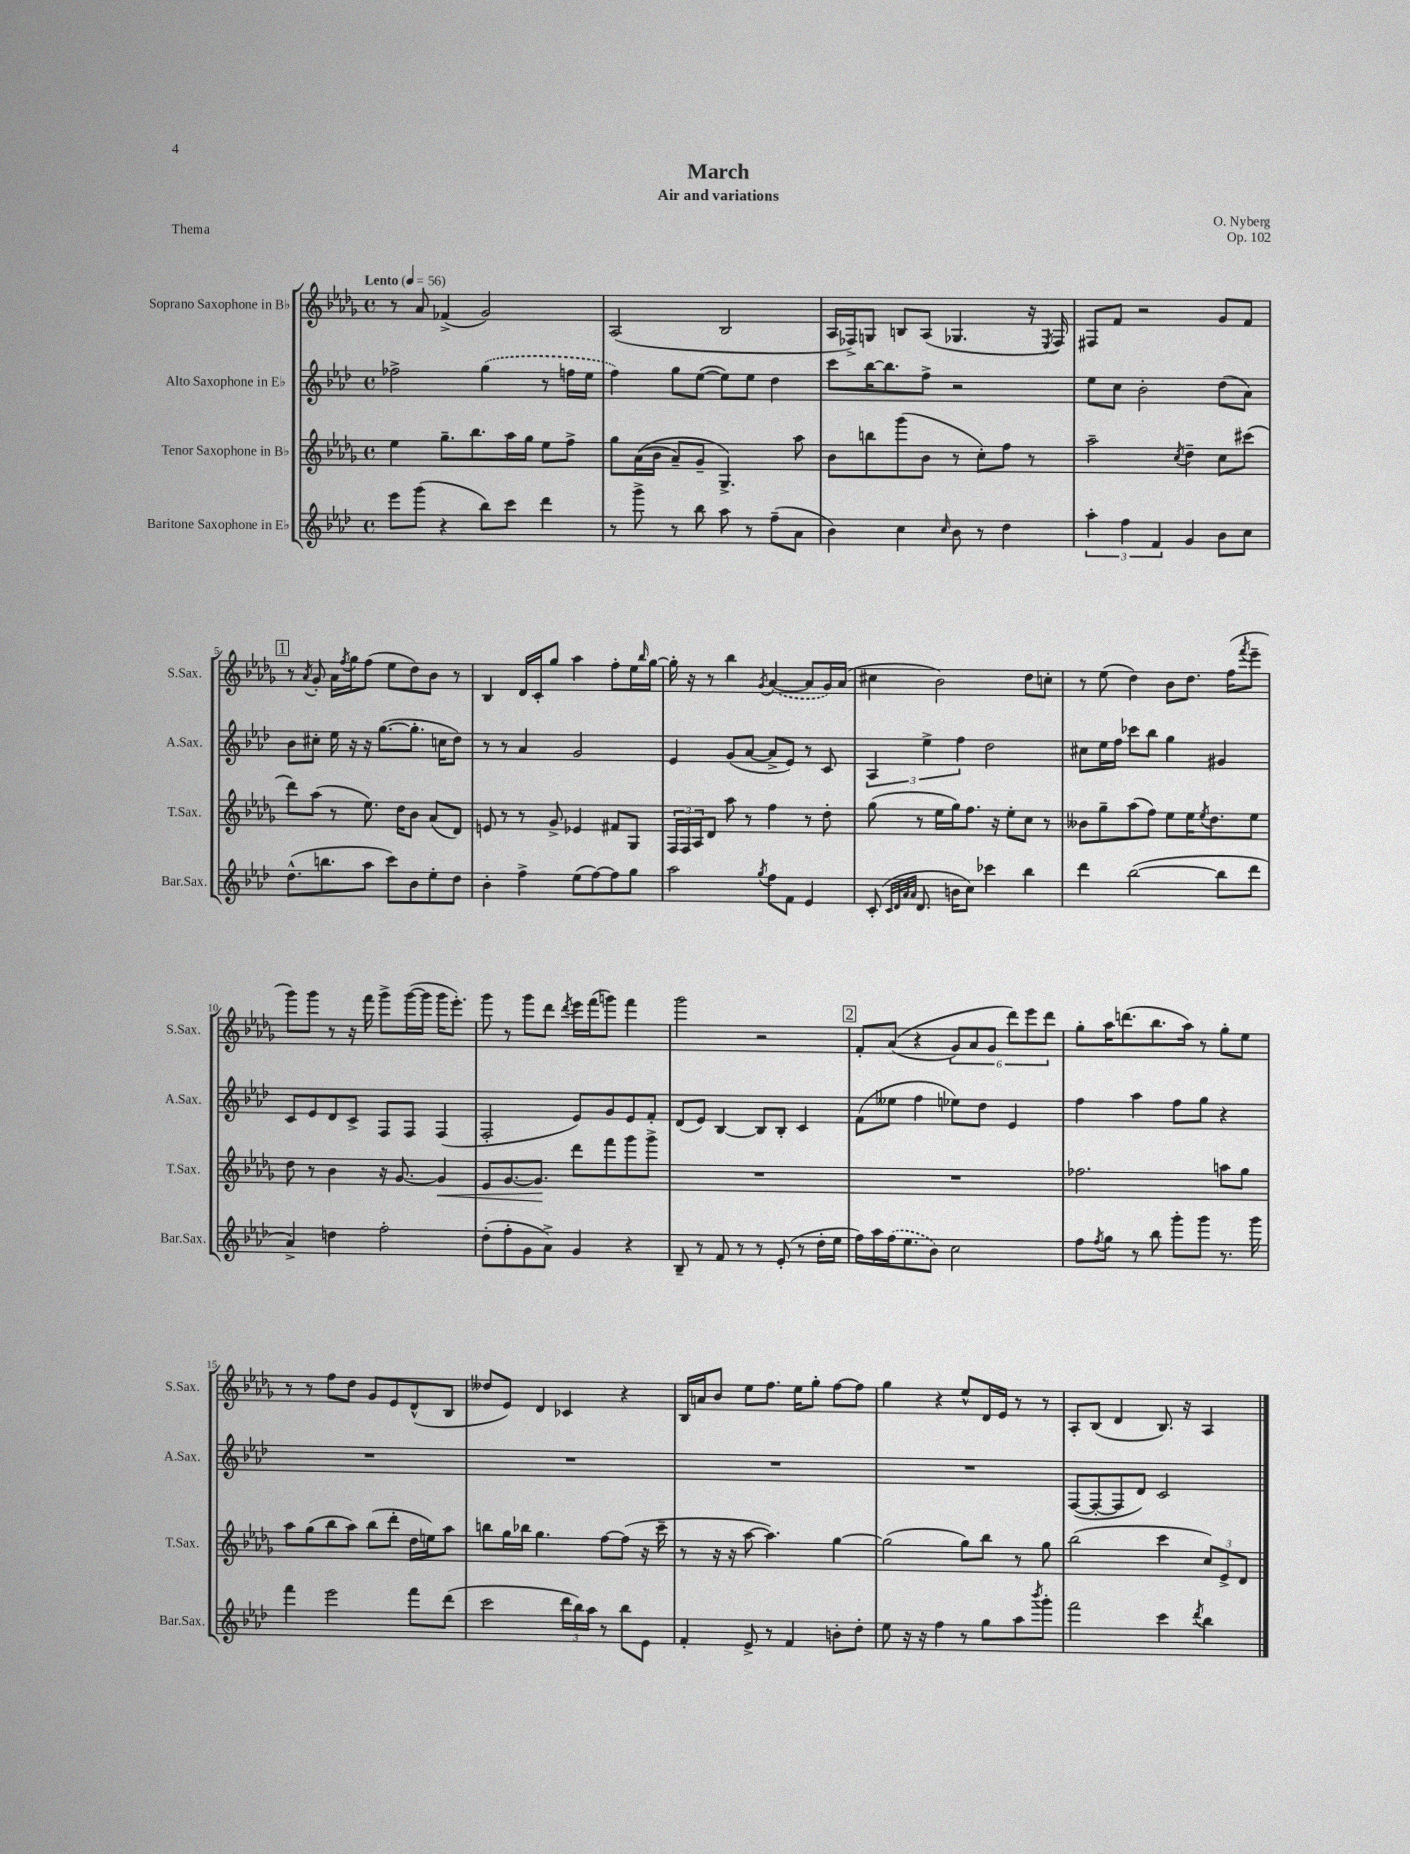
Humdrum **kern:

**kern	**kern	**kern	**kern
*staff4	*staff3	*staff2	*staff1
*clefG2	*clefG2	*clefG2	*clefG2
*k[b-e-a-d-]	*k[b-e-a-d-g-]	*k[b-e-a-d-]	*k[b-e-a-d-g-]
*M4/4	*M4/4	*M4/4	*M4/4
*met(c)	*met(c)	*met(c)	*met(c)
*MM56	*MM56	*MM56	*MM56
8eee-\L	4ee-\	2ff-^\	8r
(8ggg\J	.	.	8a-/
4r	8.gg-~\L	.	(4f-^/
.	8.bb-\	.	.
8bb-\L)	.	(4gg\	2g-/)
8ccc\J	16aa-\L	.	.
.	16gg-\JJ	.	.
4ddd-\	8ee-\L	8r	.
.	8ff^\J	16ff\LL	.
.	.	16ee-\JJ	.
=	=	=	=
8r	8gg-\L	4ff\)	(2A-/
8ggg^\	&((16a-\L	.	.
.	16b-\JJ	.	.
8r	8a-~/L)	8gg\L	.
8bb-\	8g-~/J	([8ee-\J	.
8aa-\	4.G-^/&)	8ee-\]L)	2B-/
8r	.	8ee-\J	.
(8ff~\L	.	4dd-\	.
8a-\J	8aa-\	.	.
=	=	=	=
4b-\)	8b-\L	8ccc\L	16A-/LL
.	.	.	16F-^/J)
.	8bb\	[16bb-\K	8G/J
.	.	8.bb-\]	.
4cc\	(8ggg-\	.	8B/L
.	8b-\J	8ff^\J	(8A-/J
16qqcc/	.	.	.
8b-\	8r	2r	4.G-/
8r	8cc'\L)	.	.
4dd-\	8ff\J	.	.
.	8r	.	16r
.	.	.	8qE-/
.	.	.	16F-/)
=	=	=	=
6aa-'\	2aa-~\	8ee-\L	8F#/L
.	.	8cc\J	8f/J
6ff\	.	.	.
.	.	2b-'\	2r
6f/	.	.	.
.	8qcc/	.	.
4g/	4dd-~\	.	.
8b-\L	8cc\L	(8dd-\L	8g-/L
8cc\J	(8ccc#\J	8a-\J)	8f/J
=	=	=	=
(8.dd-^^\L	8ddd-\L)	8b-\L	8r
.	.	.	8qa-/
.	(8aa-\J	8cc#'\J	8g-'/
8.bb\	.	.	.
.	8r	16ee-\	16a-\LL
.	.	.	8qff/
.	.	16r	16gg-\J
8aa-\J	8.ee-\)	16r	(8ff\J
.	.	([8.gg\L	.
8ccc\L)	.	.	8ee-\L
.	16dd-\LK	.	.
8b-\	8b-\J	8.gg'\]J	8dd-\)
8ee-'\	(8a-/L	.	8b-\J
.	.	16cc\LK	.
8dd-\J	8d-/J)	8dd-\J)	8r
=	=	=	=
4b-'\	8e/	8r	4B-/
.	8r	8r	.
4ff^\	8r	4a-/	16d-/LL
.	.	.	16c'/J
.	8g-^/	.	8gg-/J
(8ee-\L	4e-/	2g/	4aa-\
[8ff\)	.	.	.
8ff\]	8f#/L	.	8ff'\L
8gg\J	8G-/J	.	16ee-\L
.	.	.	16qqbb-/
.	.	.	[16gg-\JJ
=	=	=	=
2aa-\	24F/LL	4e-/	16gg-'\]
.	24F/	.	.
.	.	.	16r
.	24A-/J	.	.
.	8d-/J	.	8r
.	8aa-\	(8g/L	4bb-\
.	8r	[8a-/J	.
8qgg/	.	.	8qg-/
8ff\L	4ff\	8a-^/]L	([4a-/
8f\J	.	8e-/J)	.
4e-/	8r	8r	8a-/]L
.	8dd-'\	8c/	16g-/L)
.	.	.	(16a-/JJ
=	=	=	=
(8c'/	(8gg-\	6A-/	4cc#\
32qqc/LLL	.	.	.
32qqd-/	.	.	.
32qqa-/	.	.	.
32qqa-/JJJ	.	.	.
8.d-/	8r	.	.
.	.	6ee-^\	.
.	16ee-\LL	.	2b-\)
16b\LK	16gg-\J)	.	.
.	.	6ff\	.
8cc\J)	8.ff\J	.	.
4ccc-\	.	2dd-\	.
.	16r	.	.
.	8ee-'\L	.	.
4bb-\	8cc\J	.	8dd-\L
.	8r	.	8cc'\J
=	=	=	=
4ddd-\	8b--\L	8cc#\L	8r
.	8gg-~\	16ee-\L	(8ee-\
.	.	16ff\JJ	.
([2bb-\	(8aa-\	8ccc-\L	4dd-\)
.	8ff\J)	8bb-\J	.
.	8ee-\L	4gg\	8b-\L
.	16ee-\K	.	8.dd-\J
.	8qee-/	.	.
.	8.dd-\	.	.
8bb-\]L	.	4g#/	.
.	.	.	(16ff\LK
.	.	.	8qfff/
8ddd-\J	8ee-\J	.	8eee-~\J
=	=	=	=
4a-^/)	8dd-\	8c/L	8ggg-\L)
.	8r	8e-/	8ggg-\J
4dd\	4b-\	8d-/	8r
.	.	8c^/J	16r
.	.	.	16fff\
2ff'\	16r	8F/L	8ggg-^\L
.	[8.g-/	.	.
.	.	8F/J	([16ggg-\L
.	.	.	16ggg-\]JJ
.	4g-/]	(4F/	16ggg-\LK
.	.	.	8.eee-'\J)
=	=	=	=
(8dd-'\L	8e-/L	2F'/	8ggg-\
8ff'\	[8.g-/	.	8r
8g\	.	.	8ggg-\L
.	8.g-/]J	.	.
8a-^\J)	.	.	8ddd-\J
.	.	.	8qddd-/
4g/	8ddd-\L	8e-/L)	16eee-\LL
.	.	.	(16fff\J
.	8fff\	8g/	8ggg\J)
4r	8ggg-\	8e-/	4fff\
.	8ggg-^\J	8f'/J	.
=	=	=	=
8B-~/	1r	(8d-/L	2ggg-\
8r	.	8e-/J)	.
8f/	.	[4B-/	.
8r	.	.	.
8r	.	8B-/]L	2r
(8e-'/	.	8B-'/J	.
8r	.	4c/	.
16dd-'\LL	.	.	.
16ee-\JJ	.	.	.
=	=	=	=
16ff\LL)	1r	(8f\L	8f'/L
16aa-\	.	.	.
(16ff\J	.	8ee--\J	&((8a-/J
8.ee-\	.	.	.
.	.	4ff\	4r
8b-\J)	.	.	.
2cc\	.	8ee-\L)	12g-/L)
.	.	.	12a-/
.	.	8dd-\J	.
.	.	.	12g-/J
.	.	4e-/	12ddd-\L&)
.	.	.	12eee-\
.	.	.	12ddd-\J
=	=	=	=
8ff\L	2.ff-\	4ff\	8gg-'\L
8qff/	.	.	.
8gg\J	.	.	16aa-\K
.	.	.	(8.ddd\
8r	.	4aa-\	.
8bb-\	.	.	8.bb-\
8ggg'\L	.	8ff\L	.
.	.	.	16aa-\Jk)
8ggg\J	.	8gg\J	8r
8.r	8aa\L	4r	8gg-'\L
.	8gg-\J	.	8ee-\J
16ggg\	.	.	.
=	=	=	=
4fff\	8aa-\L	1r	8r
.	(8gg-\	.	8r
2eee-\	8bb-\	.	8ff\L
.	8aa-\J)	.	8dd-\J
.	(8bb-\L	.	8g-/L
.	8ddd-'\J	.	8e-/
8fff\L	16dd-\LL	.	(8d-^^/
.	16ee\J)	.	.
(8ddd-\J	8aa-\J	.	8B-/J
=	=	=	=
2ccc\	8bb\L	1r	8dd--/L
.	16gg-\L	.	8e-/J)
.	16bb-\JJ	.	.
.	4.gg-\	.	4d-/
24ddd-\LL	.	.	4c-/
24bb-\)	.	.	.
24aa-\JJ	.	.	.
8r	[8ff\L	.	.
8bb-\L	(8ff\]J	.	4r
8e-\J	16r	.	.
.	16ccc~\	.	.
=	=	=	=
4f'/	8r	1r	16B-/LL
.	.	.	16a/J
.	16r	.	8b-/J
.	16r	.	.
8e-^/	[8aa-\	.	8ee-\L
8r	4.aa-\])	.	8.ff\J
4f/	.	.	.
.	.	.	16ee-\LK
.	.	.	8gg-'\J
8b'\L	[4gg-\	.	[8ff\L
8dd-'\J	.	.	8ff\]J
=	=	=	=
8ee-\	(2gg-\]	1r	4gg-\
16r	.	.	.
16r	.	.	.
4ff\	.	.	4r
8r	8gg-\L)	.	8ee-^^/L
8gg\L	8bb-\J	.	16d-/L
.	.	.	16e-/JJ
8aa-\	8r	.	8r
8qbbb-/	.	.	.
8ggg'\J	8gg-\	.	8r
=	=	=	=
2fff\	(2bb-\	([8F/L	8A-'/L
.	.	8F'/_	(8B-/J
.	.	8F/]	4d-/
.	.	8d-/J)	.
4ccc\	4ccc\	2c/	8.B-/)
.	.	.	16r
8qddd-/	.	.	.
4bb-\	12cc/L)	.	4A-/
.	12e-^/	.	.
.	12d-/J	.	.
==	==	==	==
*-	*-	*-	*-
